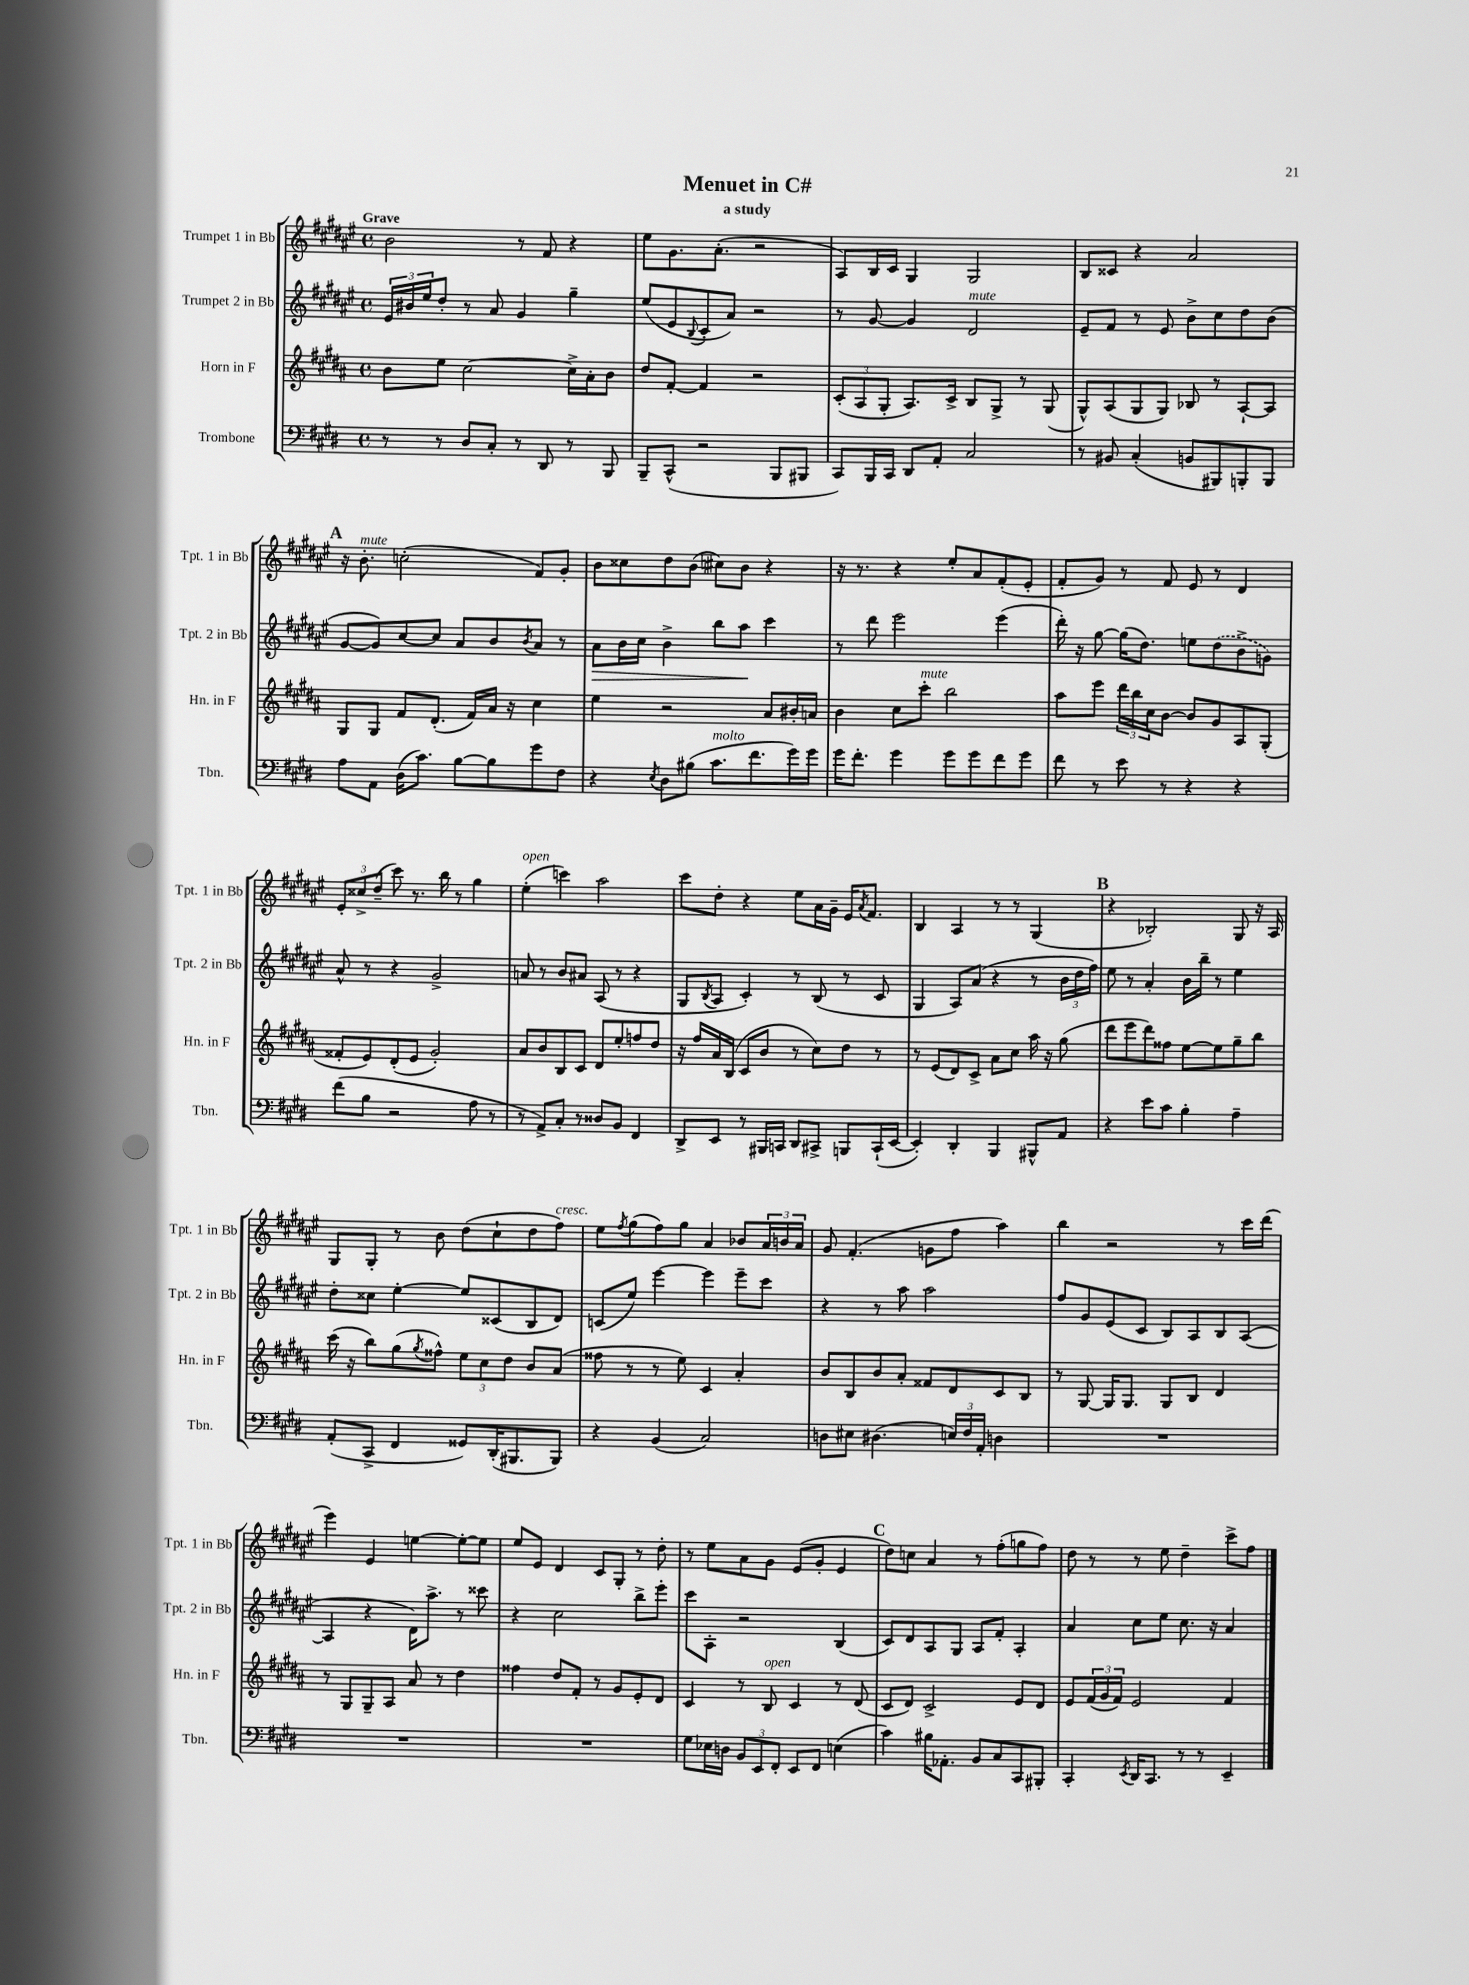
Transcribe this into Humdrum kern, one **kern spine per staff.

**kern	**kern	**kern	**kern
*staff4	*staff3	*staff2	*staff1
*clefF4	*clefG2	*clefG2	*clefG2
*k[f#c#g#d#]	*k[f#c#g#d#a#]	*k[f#c#g#d#a#e#]	*k[f#c#g#d#a#e#]
*M4/4	*M4/4	*M4/4	*M4/4
*met(c)	*met(c)	*met(c)	*met(c)
8r	8b\L	24e#/LL	2b\
.	.	24b#/	.
.	.	24ee#/J	.
8r	8ee\J	8dd#'/J	.
8D#/L	[2cc#\	8r	.
8C#'/J	.	8a#/	.
8r	.	4g#/	8r
8DD#/	.	.	8f#/
8r	16cc#^\]LL	4gg#~\	4r
.	16a#'\J	.	.
8BBB/	8b\J	.	.
=	=	=	=
8BBB~/L	8dd#/L	(8ee#/L	8ee#\L
(8CC#^^/J	[8f#'/J	8e#/	8.g#\
.	.	8qqB/	.
2r	4f#/]	8c#'/	.
.	.	.	(8.a#'\J
.	.	8a#/J)	.
.	2r	2r	2r
8BBB/L	.	.	.
8BBB#/J	.	.	.
=	=	=	=
8CC#/L)	(12c#'/L	8r	8A#/L)
.	12A#/	.	.
16BBB/L	.	[8g#/	16B/L
.	12G#'/J	.	.
16CC#/JJ	.	.	16c#/JJ
8DD#/L	8.A#/L)	4g#/]	4G#/
8AA'/J	.	.	.
.	16c#^/Jk	.	.
2C#/	8B/L	2d#/	2G#/
.	8G#^/J	.	.
.	8r	.	.
.	(8G#/	.	.
=	=	=	=
8r	8G#^^/L)	8e#~/L	8B/L
8BB#/	(8A#/	8f#/J	8c##/J
(4C#'/	8G#/	8r	4r
.	8G#/J)	8e#/	.
8BB/L	8B-/	8b^\L	2a#/
8BBB#/)	8r	8cc#\	.
8BBB'/	[8A#`/L	8dd#\	.
8BBB/J	8A#/]J	(8b\J	.
=	=	=	=
8A\L	8G#/L	[8g#/L	16r
.	.	.	8.b'\
8AA\J	8G#/J	8g#/])	.
(16D#\LK	8f#/L	[8cc#/	(2cc'\
8.c#\J)	.	.	.
.	(8.d#'/J	8cc#/]J	.
[8B\L	.	8a#/L	.
.	16f#/LL)	.	.
8B\]	16a#/JJ	8b/	.
.	16r	.	.
.	.	8qb/	.
8g#\	4cc#\	8a#/J	8f#/L)
8F#\J	.	8r	8g#'/J
=	=	=	=
4r	4ee\	8a#\L	8b\L
.	.	16b\L	8cc##\
.	.	16cc#\JJ	.
8qE/	.	.	.
8D#\L	2r	4b^\	8dd#\
(8B#\J	.	.	(8b\J
8.c#\L	.	8bb\L	8cc#\L)
.	.	8aa#\J	8b\J
8.f#\	.	.	.
.	8a#/L	4ccc#\	4r
16g#\L)	16b#'/L	.	.
16g#\JJ	16a/JJ	.	.
=	=	=	=
16g#\LK	4b\	8r	16r
8.f#'\J	.	.	8.r
.	.	8ddd#\	.
4g#\	8cc#\L	2eee#\	4r
.	8ccc#'\J	.	.
8g#\L	2bb\	.	8ee#'/L
8g#\	.	.	8a#/
8f#\	.	(4eee#\	(8f#'/
8g#\J	.	.	8e#'/J
=	=	=	=
8f#\	8aa#\L	16ddd#'\)	8f#'/L
.	.	16r	.
8r	8eee\J	[8gg#\	8g#/J)
8e\	24ddd#\LL	(16gg#\]LK	8r
.	24bb\	.	.
.	.	8.dd#\J)	.
.	24cc#\J	.	.
8r	[8b\J	.	8f#/
4r	8b/]L	8ee\L	8e#/
.	8g#/	(8dd#\	8r
4r	8A#/	8b^\	4d#/
.	(8G#'/J	8g\J)	.
=	=	=	=
(8f#\L	8f##'/L	8a#^^/	12e#'/L
.	.	.	12cc##^/
8B\J	8e/)	8r	.
.	.	.	(12dd#~/J
2r	(8d#'/	4r	8ccc#\)
.	8e/J	.	8.r
.	2g#'/)	2g#^/	.
.	.	.	16bb\
.	.	.	8r
8A\	.	.	4gg#\
8r	.	.	.
=	=	=	=
8r	8a#/L	8a/	(4ee#'\
8AA^/L)	8b/	8r	.
8C#'/J	8B/	8b/L	4ccc\)
8r	8c#/J	8a#/J	.
8D##/L	8d#/L	(8A#/	2aa#\
8BB/J	8ee'/	8r	.
4FF#/	8ff/	4r	.
.	8dd#/J	.	.
=	=	=	=
8DD#^/L	16r	8G#/L	8ccc#\L
.	16ff#/LL	.	.
.	.	8qB/	.
8EE/J	16a#/	8A#/J	8dd#'\J
.	(16B/JJ	.	.
8r	8c#/L	4c#'/)	4r
16BBB#/LL	8b/J	.	.
16CC/JJ	.	.	.
8DD#/L	8r	8r	8ee#\L
8CC#^/J	8cc#\L)	(8B/	16a#\L
.	.	.	16g#~\JJ
8BBB/L	8dd#\J	8r	16e#/LK
.	.	.	8qa#/
.	.	.	8.f#/J
(16CC#`/L	8r	8c#/	.
[16EE/JJ	.	.	.
=	=	=	=
4EE'/])	8r	4G#/	4B/
.	(8e/L	.	.
4DD#'/	8d#/)	8A#/L)	4A#/
.	8c#^/J	(8a#/J	.
4BBB/	8a#\L	4r	8r
.	8cc#\J	.	8r
8BBB#^^/L	16aa#\	8r	(4G#/
.	16r	.	.
8AA/J	(8gg#\	24b\LL	.
.	.	24dd#\	.
.	.	24ff#\JJ)	.
=	=	=	=
4r	8ddd#\L	8ee#\	4r
.	8eee\	8r	.
8e\L	8ddd#\)	4a#'/	2B-'/)
8c#\J	8ff##\J	.	.
4B'\	[8ee\L	16b\LL	.
.	.	16bb~\JJ	.
.	8ee\]	8r	.
4A~\	8gg#~\	4ee#\	8G#/
.	8bb\J	.	16r
.	.	.	16A#/
=	=	=	=
(8AA'/L	(16ccc#\	8dd#'\L	8G#/L
.	16r	.	.
8CC#^/J	8bb\L)	8cc##\J	8G#'/J
4FF#/	(8gg#\	[4ee#'\	8r
.	8qgg#/	.	.
.	8ff##^^\J)	.	8b\
8GG##/L)	12ee\L	8ee#/]L	(8dd#\L
.	12cc#\	.	.
(16DD#'/K	.	(8c##/	8cc#`\
.	12dd#\J	.	.
8.BBB#/	.	.	.
.	8b/L	8B/	8dd#\
8BBB#/J)	(8a#/J	8d#/J)	8ff#\J)
=	=	=	=
4r	8ff##\	(8c/L	8ee#\L
.	.	.	8qff#/
.	8r	8ee#/J)	(8gg#\
(4BB/	8r	[4eee#\	8ff#\)
.	8ee\)	.	8gg#\J
2C#/)	4c#/	4eee#\]	4a#/
.	4a#'/	8eee#~\L	8b-/L
.	.	8ccc#\J	24a#/L
.	.	.	24b/
.	.	.	24a#/JJ
=	=	=	=
8D\L	8b/L	4r	8g#/
8E#\J	8B/	.	(4.f#'/
(4.D#\	8b/	8r	.
.	8a#'/J	8aa#\	.
.	8f##/L	2aa#\	8g\L
24E/LL)	8d#/	.	8ff#\J
24F#/	.	.	.
24AA'/JJ	.	.	.
4D\	8c#/	.	4aa#\)
.	8B/J	.	.
=	=	=	=
1r	8r	8ff#/L	4bb\
.	[8G#/	8g#/	.
.	16G#/]LK	(8e#/	2r
.	8.G#/J	.	.
.	.	8c#/J	.
.	8G#/L	8B/L)	.
.	8B/J	8A#/	.
.	4d#/	8B/	8r
.	.	([8A#/J	16ccc#\LL
.	.	.	(16ddd#\JJ
=	=	=	=
1r	8r	4A#/]	4eee#\)
.	8G#/L	.	.
.	8G#~/	4r	4e#/
.	8A#/J	.	.
.	8a#/	16d#\LK)	[4ee\
.	.	8.aa#^\J	.
.	8r	.	.
.	4dd#\	8r	8ee'\_L
.	.	8ccc##\	8ee\]J
=	=	=	=
1r	4ff##\	4r	8ee#/L
.	.	.	8e#/J
.	8dd#/L	2cc#\	4d#/
.	8f#'/J	.	.
.	8r	.	8c#/L
.	8g#/L	.	8G#'/J
.	8e'/	8bb^\L	8r
.	8d#/J	8eee#'\J	8dd#'\
=	=	=	=
8G#\L	4c#/	8ccc#\L	8r
16E-\L	.	8A#'\J	8ee#\L
16D\JJ	.	.	.
12BB/L	8r	2r	8a#\
12EE/	.	.	.
.	8B/	.	8g#\J
12FF#'/J	.	.	.
8EE/L	4c#/	.	(8e#/L
8FF#/J	.	.	8g#'/J
(4E\	8r	(4B/	4e#/
.	(8d#/	.	.
=	=	=	=
4c#\)	8c#/L	8c#/L)	8dd#\L)
.	8d#/J)	8d#/	8cc\J
16B#\LK	2c#^/	8A#/	4a#/
8.AA-'\J	.	.	.
.	.	8G#/J	.
8BB/L	.	8A#/L	8r
8C#/	.	8f#'/J	(8ff#'\L
8CC#/	8e/L	4A#'/	8gg\
8BBB#'/J	8d#/J	.	8ff#\J)
=	=	=	=
4CC#'/	8e/L	4a#/	8dd#\
.	(24f#/L	.	8r
.	24g#/	.	.
.	24f#/JJ)	.	.
8qEE/	.	.	.
16DD#/LK	2e/	8cc#\L	8r
8.CC#/J	.	.	.
.	.	8ee#\J	8ee#\
8r	.	8.cc#\	4dd#~\
8r	.	.	.
.	.	16r	.
4EE~/	4f#/	4a#/	8ccc#^\L
.	.	.	8ff#\J
==	==	==	==
*-	*-	*-	*-
